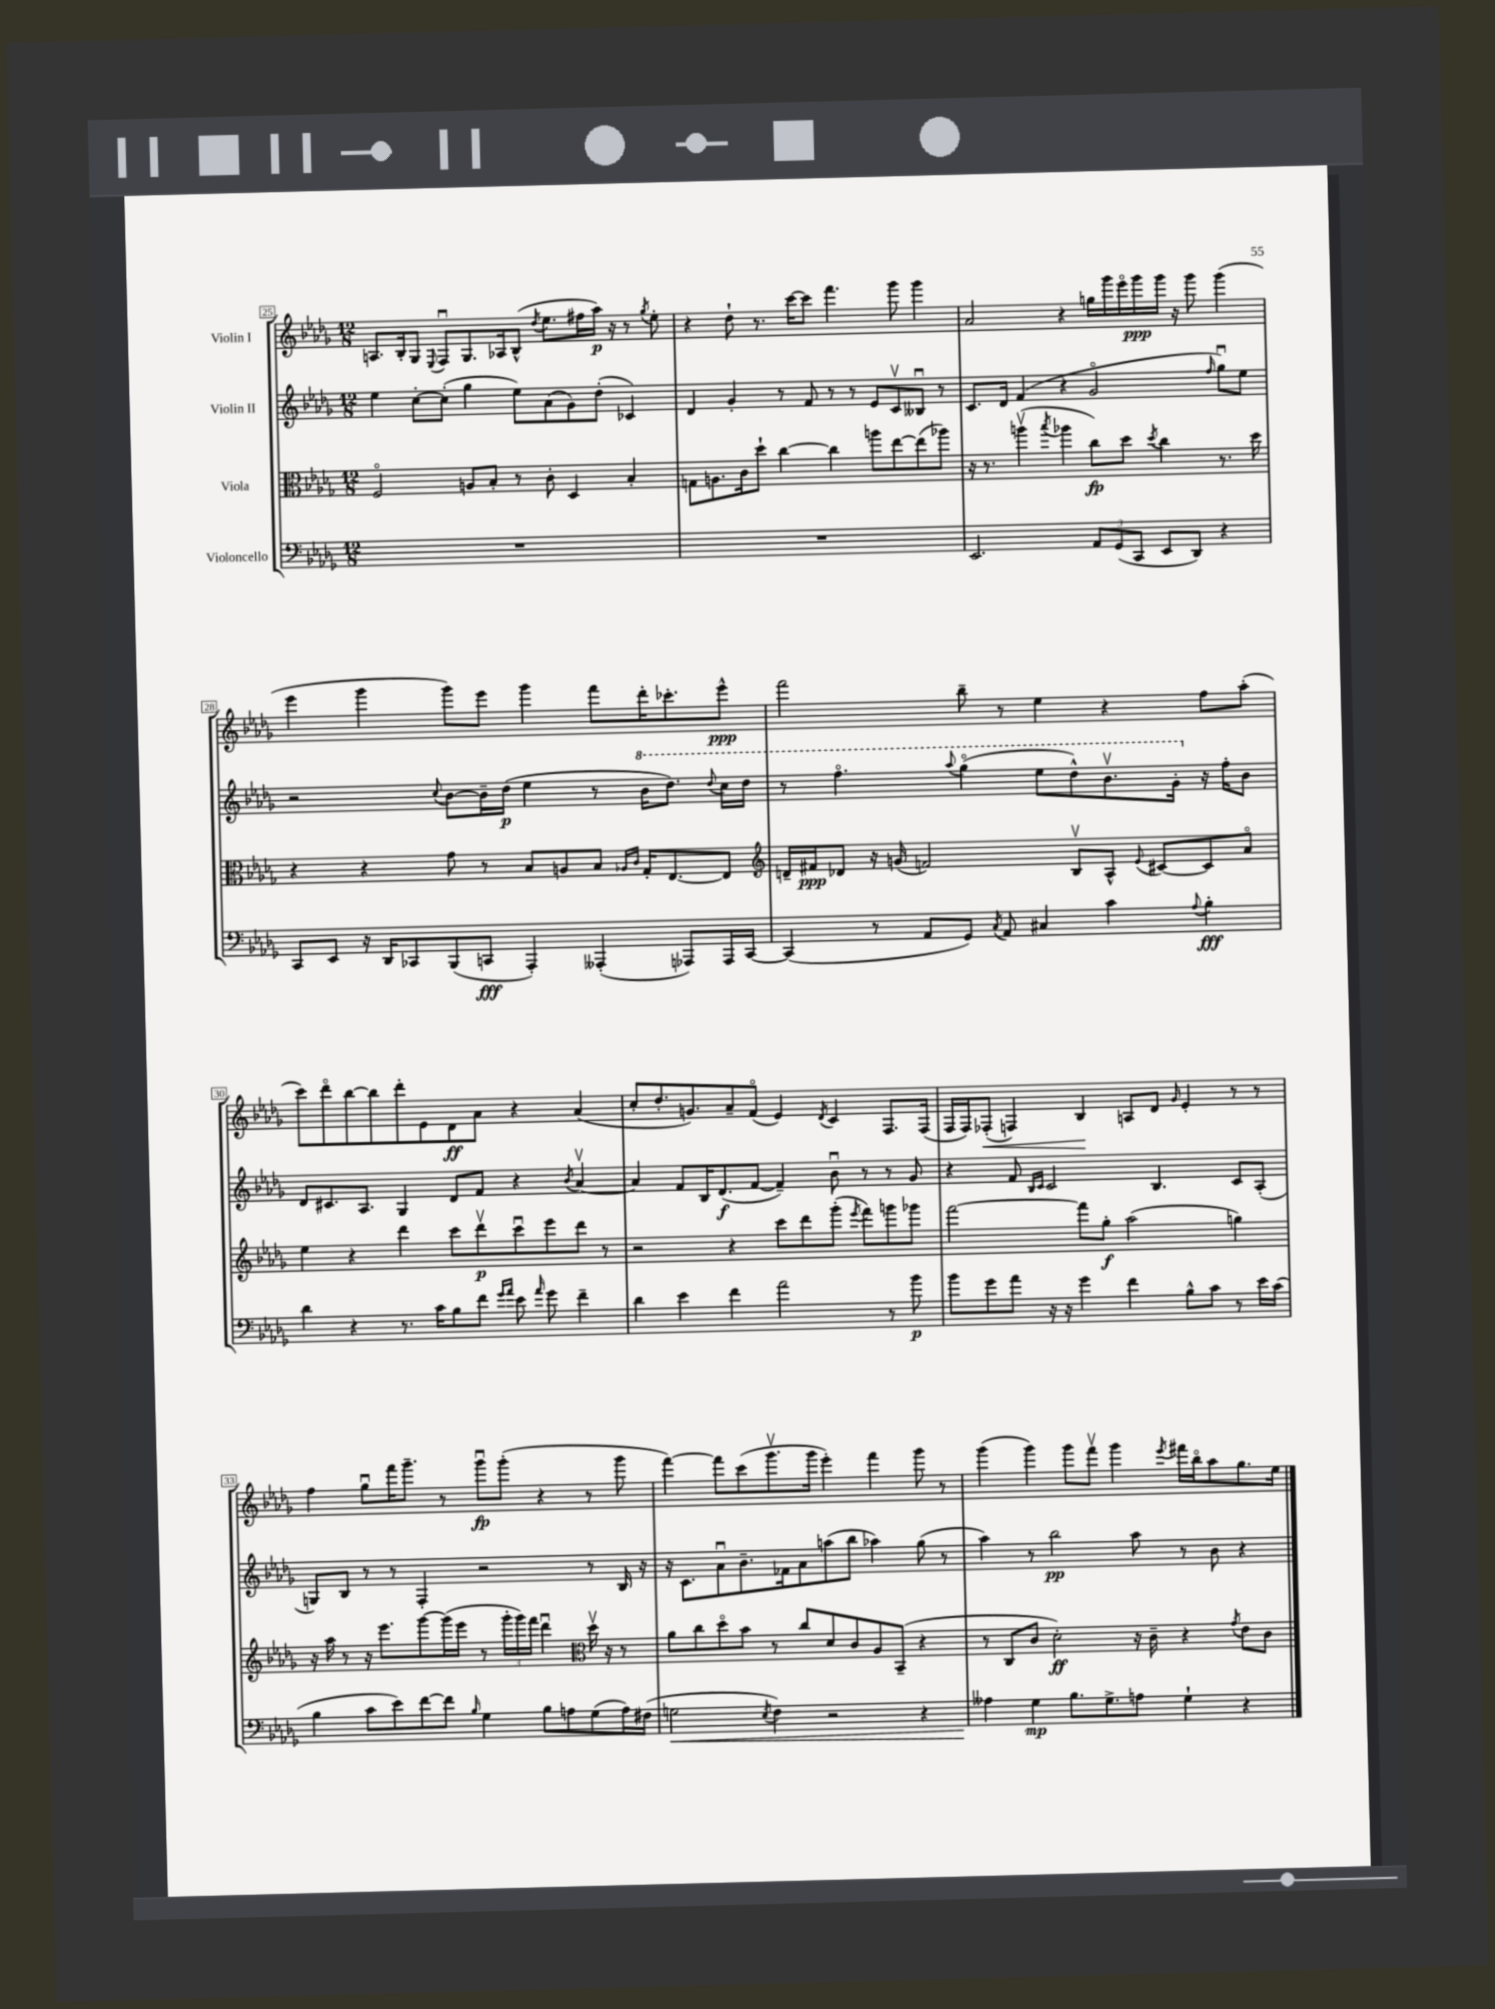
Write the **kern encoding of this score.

**kern	**kern	**kern	**kern
*staff4	*staff3	*staff2	*staff1
*clefF4	*clefC3	*clefG2	*clefG2
*k[b-e-a-d-g-]	*k[b-e-a-d-g-]	*k[b-e-a-d-g-]	*k[b-e-a-d-g-]
*M12/8	*M12/8	*M12/8	*M12/8
1.r	2Fo	4ee-	8.A
.	.	.	16B-'
.	.	[8cc'	8G-
.	.	.	8qqE-
.	.	(8cc']	8Fu
.	8A	4gg-	8.G-
.	8B-'	.	.
.	.	.	16A-
.	8r	8ee-)	(8B-^^
.	.	.	8qdd-
.	8c'	(8a-	8.ee-
.	4D-	8g-)	.
.	.	.	16ff#
.	.	(8dd-'	16aa-)
.	.	.	16r
.	4B-'	4c-)	8r
.	.	.	8qgg-
.	.	.	8ee-'
=	=	=	=
1.r	8G	4d-	4r
.	8.A	.	.
.	.	4g-'	8dd-`
.	16c	.	.
.	8dd-`	.	8.r
.	[4cc	8r	.
.	.	.	[16ccc
.	.	8f	8ccc]
.	4cc]	8r	4.fff
.	.	8r	.
.	8aa	8e-	.
.	[8ee-	8cv	8ggg-
.	(8ee-]	8B--u	4ggg-
.	8aa-)	8r	.
=	=	=	=
2.EE-	16r	8.c	2a-
.	8.r	.	.
.	.	16d-	.
.	(4aav	(4f	.
.	8qbb-	.	.
.	4aa-	4r	4r
12AA-	8cc)	2g-o	16gg
.	.	.	16ggg-
(12GG-	.	.	.
.	8dd-	.	16eee-o
12CC	.	.	.
.	.	.	16ggg-
.	8qdd-	.	.
8EE-	4cc	.	16ggg-
.	.	.	16r
8DD-)	.	.	8ggg-
.	.	16qqff	.
4r	8.r	8gg-u)	(4ggg-
.	.	8ee-	.
.	16dd-	.	.
=	=	=	=
8CC	4r	2r	4eee-
8EE-	.	.	.
16r	4r	.	4ggg-
16DD-	.	.	.
8CC-	.	.	.
.	.	8qqcc	.
(8BBB-	8g-	[8b-	8ggg-)
8CC	8r	16b-~]	8eee-
.	.	(16dd-	.
4AAA-')	8B-	4ee-	4ggg-
.	8A	.	.
(4AAA--'	8B-	8r	8fff
.	16qqA-	.	.
.	16qqc	.	.
.	16G-'	16bb-	16ddd-'
.	[8.E-	8.ddd-)	8.ccc-'
8AAA-)	.	.	.
.	.	8qqddd-	.
16AAA-	8E-]	16ccc	8eee-^^
[16CC	.	16ddd-	.
=	=	=	=
*	*clefG2	*	*
(4CC]	16d~	8r	2fff
.	16f#	.	.
.	8d-	4.fffo	.
8r	16r	.	.
.	(16g	.	.
8AA-	2f)	.	.
.	.	8qqaaa-	.
8GG-)	.	(4ggg-o	8bb-~
8qC	.	.	.
8AA-	.	.	8r
4C#	.	8eee-	4ee-
.	8B-v	8ddd-^^)	.
4c	8A-^^	8.bb-v	4r
.	8qqe-	.	.
.	[8c#	.	.
.	.	16gg-'	.
8qqA-	.	.	.
4B-'	8c#]	16r	8ff
.	.	16ff'	.
.	8a-o	8b-	(8aa-'
=	=	=	=
4d-	4ee-	8d-	8ccc)
.	.	8.c#	8ddd-o
4r	4r	.	[8bb-
.	.	8.A-	.
.	.	.	8bb-]
8.r	4ddd-	4G-	8ddd-'
.	.	.	8e-
16c	.	.	.
8B-	8ccc	8d-	8d-
8f	8ddd-v	8f	8a-
16qqg-	.	.	.
16qqa-	.	.	.
8e-	8cccu	4r	4r
16qqa-	.	.	.
8g-	8eee-	.	.
.	.	8qb-	.
4f~	8ddd-	[4a-v	(4a-
.	8r	.	.
=	=	=	=
4d-	2r	4a-]	8cc'
.	.	.	8.dd-'
4e-	.	8f	.
.	.	.	8.g)
.	.	16B-	.
.	.	(8.d-	.
4f	4r	.	8a-~
.	.	[8f	(8fo
2a-	8ccc	4f~])	4e-)
.	8ddd-	.	.
.	.	.	8qd-
.	(8ggg-'	8b-u	4c
.	8qeee-	.	.
.	8fff)	8r	.
8r	8ggg	8r	8.F
8b-	8ggg-	8g-	.
.	.	.	(16F
=	=	=	=
8b-	[2fff	4r	16F
.	.	.	16F)
8g-	.	.	(8F-'
8a-	.	8f	4F)
.	.	16qqB-	.
.	.	16qqc	.
16r	.	2c	.
16r	.	.	.
4g-	8fff]	.	4B-
.	8gg-'	.	.
4f	(2aa-	.	8A
.	.	4.B-	8d-
.	.	.	16qqg-
8B-^^	.	.	4e-'
8c	.	.	.
8r	4gg)	8c	8r
16e-	.	(8A-'	8r
(16c	.	.	.
=	=	=	=
4B-	16r	8G)	4ff
.	16aa-	.	.
.	8r	8B-	.
8c	16r	8r	8gg-u
.	8.eee-	.	.
8e-)	.	8r	16fff
.	.	.	8.ggg-~
[8f	[8ggg-	4F'	.
8f]	(16ggg-]	.	8r
.	16eee-	.	.
16qqB-	.	.	.
4G-	8r	2r	8ggg-u
.	24ggg-'	.	(8ggg-'
.	24ggg-)	.	.
.	24fff	.	.
8B-	4ddd-u	.	4r
8A	.	.	.
*	*clefC3	*	*
(8G-	16dd-v	8r	8r
.	16r	.	.
16A)	8r	16B-	8ggg-
(16F#	.	16r	.
=	=	=	=
2G	8a-	16r	[4fff)
.	.	8.c	.
.	8cc	.	.
.	8dd-o	8a-u	8fff]
.	8b-	8.b-~	(8ccc
8qE-	.	.	.
4F)	8r	.	8.ggg-v
.	.	16f-	.
.	8cc	8a-	.
.	.	.	16ggg-
2r	8d-	(8aa	4eee-')
.	8c	8bb-	.
.	8A-	4aa-)	4fff
.	(8BB-~	.	.
4r	4r	(8gg-	8ggg-
.	.	8r	8r
=	=	=	=
4A--	8r	4aa-)	(4ggg-
.	8C	.	.
4G-	8c	8r	4ggg-)
.	2d-')	2bb-	.
8.B-	.	.	8ggg-
.	.	.	8fffv
8.G-^	.	.	.
.	.	.	4ggg-
8A	16r	8aa-	.
.	16c~	.	.
.	.	.	8qeee-
4G-`	4r	8r	16fff#
.	.	.	16bb-o
.	.	8b-	8aa-
.	8qg-	.	.
4r	8e-	4r	8.gg-
.	8c	.	.
.	.	.	16ee-
==	==	==	==
*-	*-	*-	*-
